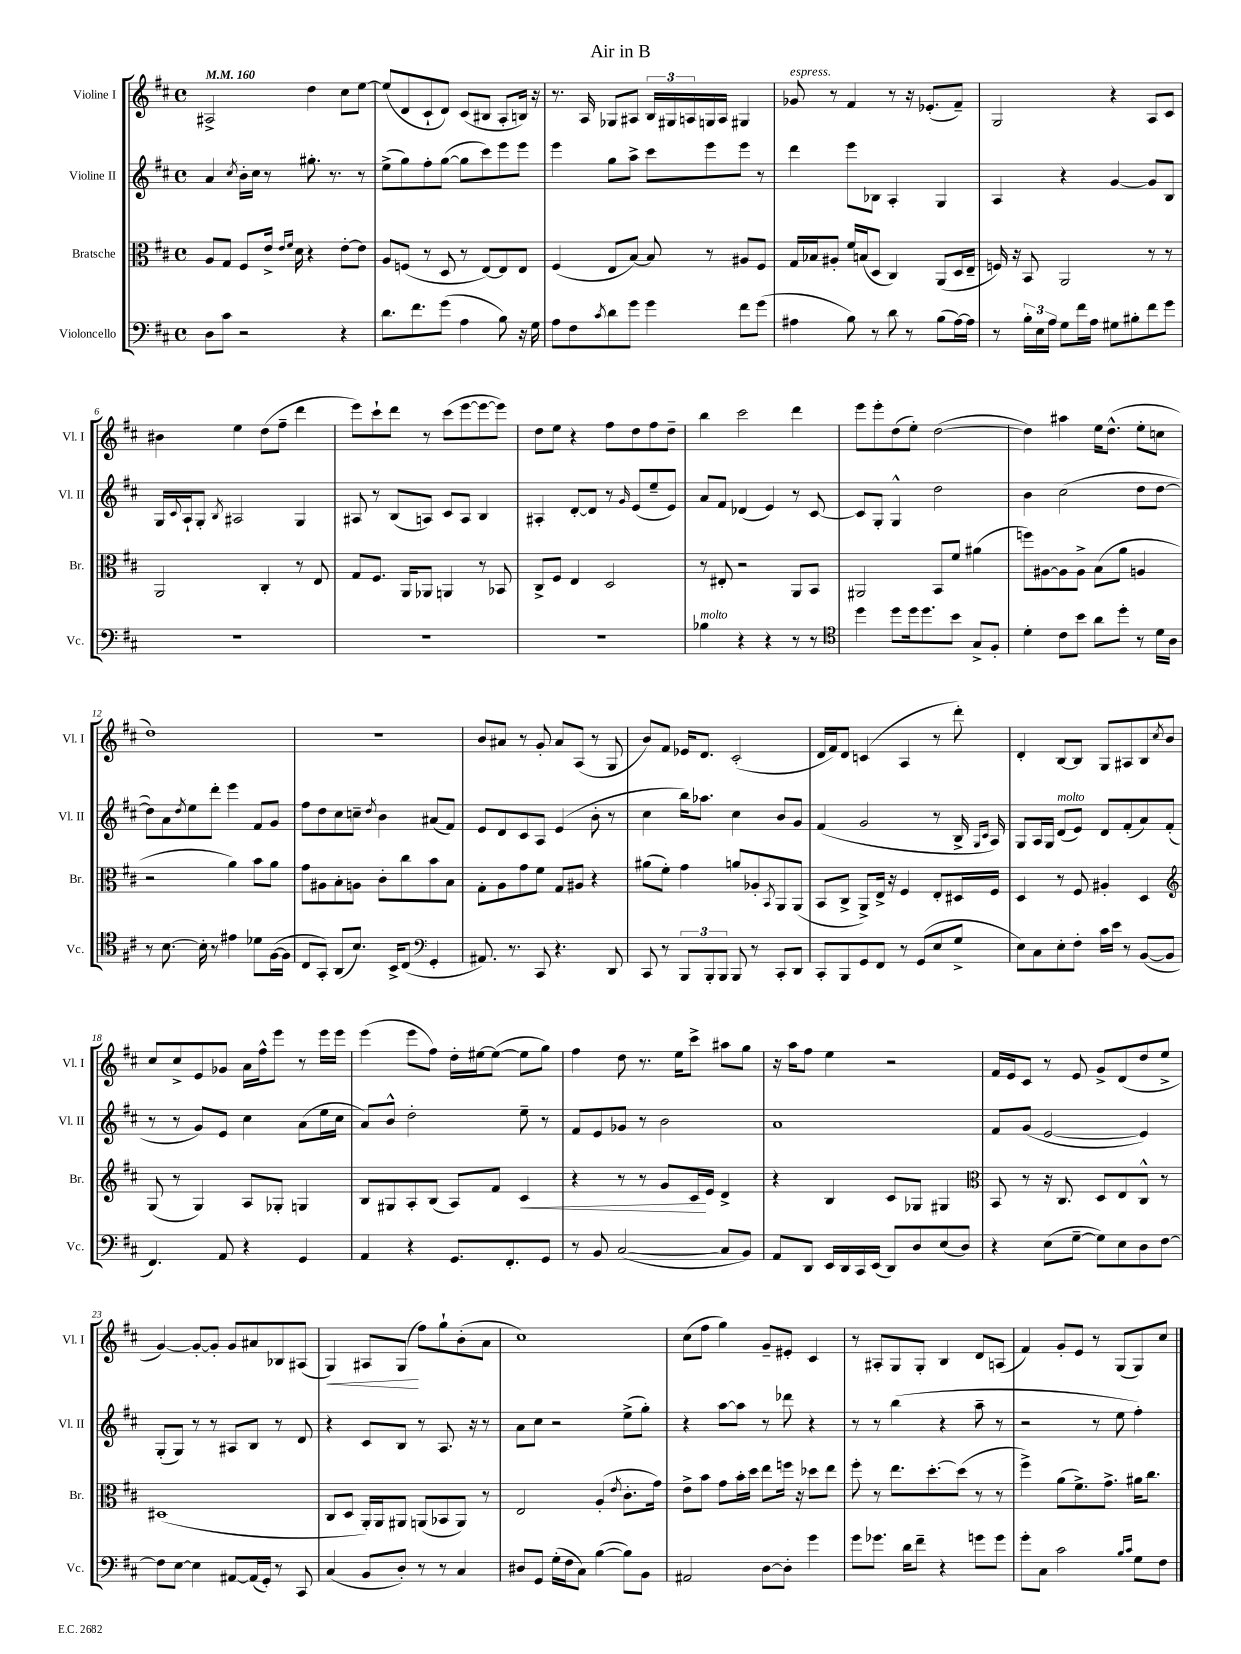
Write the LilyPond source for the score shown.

\header { title = "Air in B" }
<<
\new StaffGroup <<
\new Staff = "s0" \with { instrumentName = "Violine I" shortInstrumentName = "Vl. I" } {
    \clef treble \key d \major \defaultTimeSignature \time 4/4 \tempo 4 = 160
    ais2-> d''4 cis''8 e''8~ |
    e''8( d'8 cis'8-! d'8) cis'8( bis8 a8-. b16) r16 |
    r8. a16 ges8 ais8 \tuplet 3/2 { b16 gis16 a16 } g16 a16 gis4 |
    ges'8^\markup { \italic "espress." } r8 fis'4 r8 r16 ees'8.-.( fis'8--) |
    g2 r4 a8 cis'8 |
    bis'4 e''4 d''8( fis''8-- d'''4 |
    e'''8) cis'''8-! d'''8 r8 cis'''8( e'''8~ e'''8~ e'''8) |
    d''8 e''8 r4 fis''8 d''8 fis''8 d''8-- |
    b''4 cis'''2 d'''4 |
    e'''8 e'''8-. d''8( e''8-.) d''2~( |
    d''4) ais''4 e''16 d''8.-^( e''8-. c''8 |
    d''1) |
    R1 |
    b'8 ais'8 r8 g'8-. ais'8 a8( r8 g8 |
    b'8) fis'8 ees'16 d'8. cis'2-.( |
    d'16 fis'16) d'8 c'4( a4 r8 d'''8-.) |
    d'4-. b8~ b8 g8 ais8 b8 \acciaccatura { cis''8 } b'8 |
    cis''8 cis''8-> e'8 ges'8 a'16 fis''16-^ e'''8 r8 e'''16 e'''16 |
    e'''4( e'''8 fis''8) d''16-. eis''16~ eis''8~( eis''8 g''8) |
    fis''4 d''8 r8. e''16 cis'''8-> ais''8 g''8 |
    r16 a''16 fis''8 e''4 r2 |
    fis'16 e'16 cis'8 r8 e'8 g'8-> d'8( d''8 e''8-> |
    g'4~) g'8~-. g'8-. g'8 ais'8 bes8 ais8( |
    g4\<) ais8 g8\!( fis''8) g''8-! b'8-.( a'8 |
    cis''1) |
    cis''8( fis''8 g''4) g'8-- eis'8-. cis'4 |
    r8 ais8-. g8 g8-. b4 d'8 a8( |
    fis'4) g'8-. e'8 r8 g8( g8) cis''8 \bar "|." |
}
\new Staff = "s1" \with { instrumentName = "Violine II" shortInstrumentName = "Vl. II" } {
    \clef treble \key d \major \defaultTimeSignature \time 4/4
    a'4 \acciaccatura { cis''8 } b'16-. cis''16 r8 gis''8.-. r8. r8 |
    e''8->( g''8) fis''8-. g''8~( g''8 cis'''8) e'''8 e'''8 |
    e'''4 g''8 a''8-> cis'''8 e'''8 e'''8 r8 |
    d'''4 e'''8 bes8 a4-. g4 |
    a4 r4 g'4~ g'8 b8 |
    g16 \appoggiatura { cis'8 } a16-! g8-. \acciaccatura { b8 } ais2 g4 |
    ais8 r8 b8( a8) cis'8 a8 b4 |
    ais4-. d'8~-. d'8 r8 \grace { g'16 } e'8( e''8-- e'8) |
    a'8 fis'8 des'4( e'4) r8 cis'8~ |
    cis'8 g8-. g4-^ d''2 |
    b'4 cis''2( d''8 d''8~ |
    d''8) a'8 \acciaccatura { d''8 } e''8 d'''8-. e'''4 fis'8 g'8 |
    fis''8 d''8 cis''8 c''8-- \acciaccatura { d''8 } b'4 ais'8( fis'8) |
    e'8 d'8 cis'8 a8 e'4( b'8-. r8 |
    cis''4 b''16) aes''8. cis''4 b'8 g'8 |
    fis'4( g'2 r8 b16-> \grace { g16 cis'16 } a16) |
    g8 a16 g16 d'8^\markup { \italic "molto" }( e'8) d'8 fis'8-.( a'8) fis'8-.( |
    r8 r8 g'8) e'8 cis''4 a'8( e''16 cis''16 |
    a'8) b'8-^ d''2-. e''8-- r8 |
    fis'8 e'8 ges'8 r8 b'2 |
    a'1 |
    fis'8 g'8( e'2~ e'4) |
    g8-.( g8) r8 r8 ais8 b8 r8 d'8 |
    r4 cis'8 b8 r8 a8. r16 r8 |
    a'8 cis''8 r2 e''8->( g''8-.) |
    r4 a''8~ a''8 r8 des'''8 r4 |
    r8 r8 b''4( r4 a''8-- r8 |
    r2 r8 e''8 fis''4-.) \bar "|." |
}
\new Staff = "s2" \with { instrumentName = "Bratsche" shortInstrumentName = "Br." } {
    \clef alto \key d \major \defaultTimeSignature \time 4/4
    a8 g8 fis8 e'16-> \grace { e'16 fis'16 } d'16 r4 e'8~-. e'8 |
    a8 f8( r8 d8 r8 e8~) e8 e8 |
    fis4( e8 b8~) b8 r8 ais8 fis8 |
    g16 bes16 ais8-. fis'16 b16( d8 cis4) a,8( d16 e16-- |
    f16) r16 b,8 a,2 r8 r8 |
    a,2 cis4-. r8 e8 |
    g8 fis8. a,16 aes,8 a,4 r8 bes,8 |
    cis8-> fis8 e4 d2 |
    r8 eis8-. r2 a,8 b,8 |
    ais,2 b,8 fis'8 ais'4( |
    f''8) ais8~ ais8 ais8-> b8( a'8 a4 |
    r2 a'4) b'8 a'8 |
    g'8 ais8 b8-. a8 cis'8-. cis''8 b'8 b8 |
    g8-. a8 g'8 fis'8 g8 ais8 r4 |
    ais'8( fis'8-.) g'4 a'8 aes8-. \acciaccatura { b,8 } a,8 a,8( |
    b,8 cis8-> a,8->) e16-> r16 fis4 e8-. dis16 fis16 |
    d4 r8 fis8 ais4-. d4 |
    \clef treble g8( r8 g4) a8 ges8-. g4 |
    b8 gis8 a8-. b8( a8) fis'8 cis'4\< |
    r4 r8 r8 g'8 cis'16\! e'16 d'4-> |
    r4 b4 cis'8 ges8 gis4 |
    \clef alto b,8 r8 r16 cis8. d8 e8 cis8-^ r8 |
    dis1( |
    cis8 d8 a,16-.) a,16 ais,8 a,8( bes,8 a,8) r8 |
    e2 a4-.( \acciaccatura { e'8 } cis'8.-. g'16) |
    e'8-> b'8 g'8 b'16-. d''16 e''8 f''16 r16 des''8 e''8 |
    fis''8-. r8 e''8. d''8.~-. d''8( r8 r8 |
    fis''4->) a'8( fis'8.->) g'8.-> ais'16 cis''8. \bar "|." |
}
\new Staff = "s3" \with { instrumentName = "Violoncello" shortInstrumentName = "Vc." } {
    \clef bass \key d \major \defaultTimeSignature \time 4/4
    d8 cis'8 r2 r4 |
    d'8. fis'8. g'8( a4 b8) r16 g16 |
    a8 fis8 \acciaccatura { cis'8 } d'8 g'8 g'4 fis'8 g'8( |
    ais4 b8) r8 d'8 r8 b8( ais16~) ais16 |
    r8 \tuplet 3/2 { b16-. e16 a16 } g8 fis'16 a16 gis8 bis8-. fis'8 g'8 |
    R1 |
    R1 |
    R1 |
    bes4^\markup { \italic "molto" } r4 r4 r8 r8 |
    \clef tenor d''4 d''8 d''16 d''8. b'8 g8-> fis8-. |
    d'4-. cis'8 b'8 a'8 d''8-. r8 d'16 a16 |
    r8 b8.~ b16-. r8 eis'4 des'8 fis16~( fis16 |
    cis8 g,8-.) a,8( b8.) b,16-> cis8( \clef bass g,4-. |
    ais,8.) r8. cis,8 r4. d,8 |
    cis,8 r8 \tuplet 3/2 { b,,8 b,,8-. b,,8 } b,,8 r8 cis,8-. d,8 |
    cis,8-. b,,8 g,8 fis,8 r8 g,8( e8 g8-> |
    e8) cis8 e8-. fis8-. cis'16 e'16 r8 b,8~( b,8 |
    fis,4.) a,8 r4 g,4 |
    a,4 r4 g,8. fis,8.-. g,8 |
    r8 b,8 cis2~( cis8 b,8) |
    a,8 d,8 e,16 d,16 cis,16 e,16( d,8) d8 e8( d8) |
    r4 e8( g8~-- g8) e8 d8 fis8~ |
    fis8 e8~ e4 ais,8~ ais,16( g,16-.) r8 cis,8 |
    cis4( b,8 d8-.) r8 r8 cis4 |
    dis8 g,8 g16-.( fis16 cis8) b4~( b8) b,8 |
    ais,2 d8~ d8-. g'4 |
    g'8 ges'8. d'16 fis'8-- r4 g'8 g'8 |
    g'8-. cis8 cis'2 \grace { b16 cis'16 } g8 fis8 \bar "|." |
}
>>
>>
